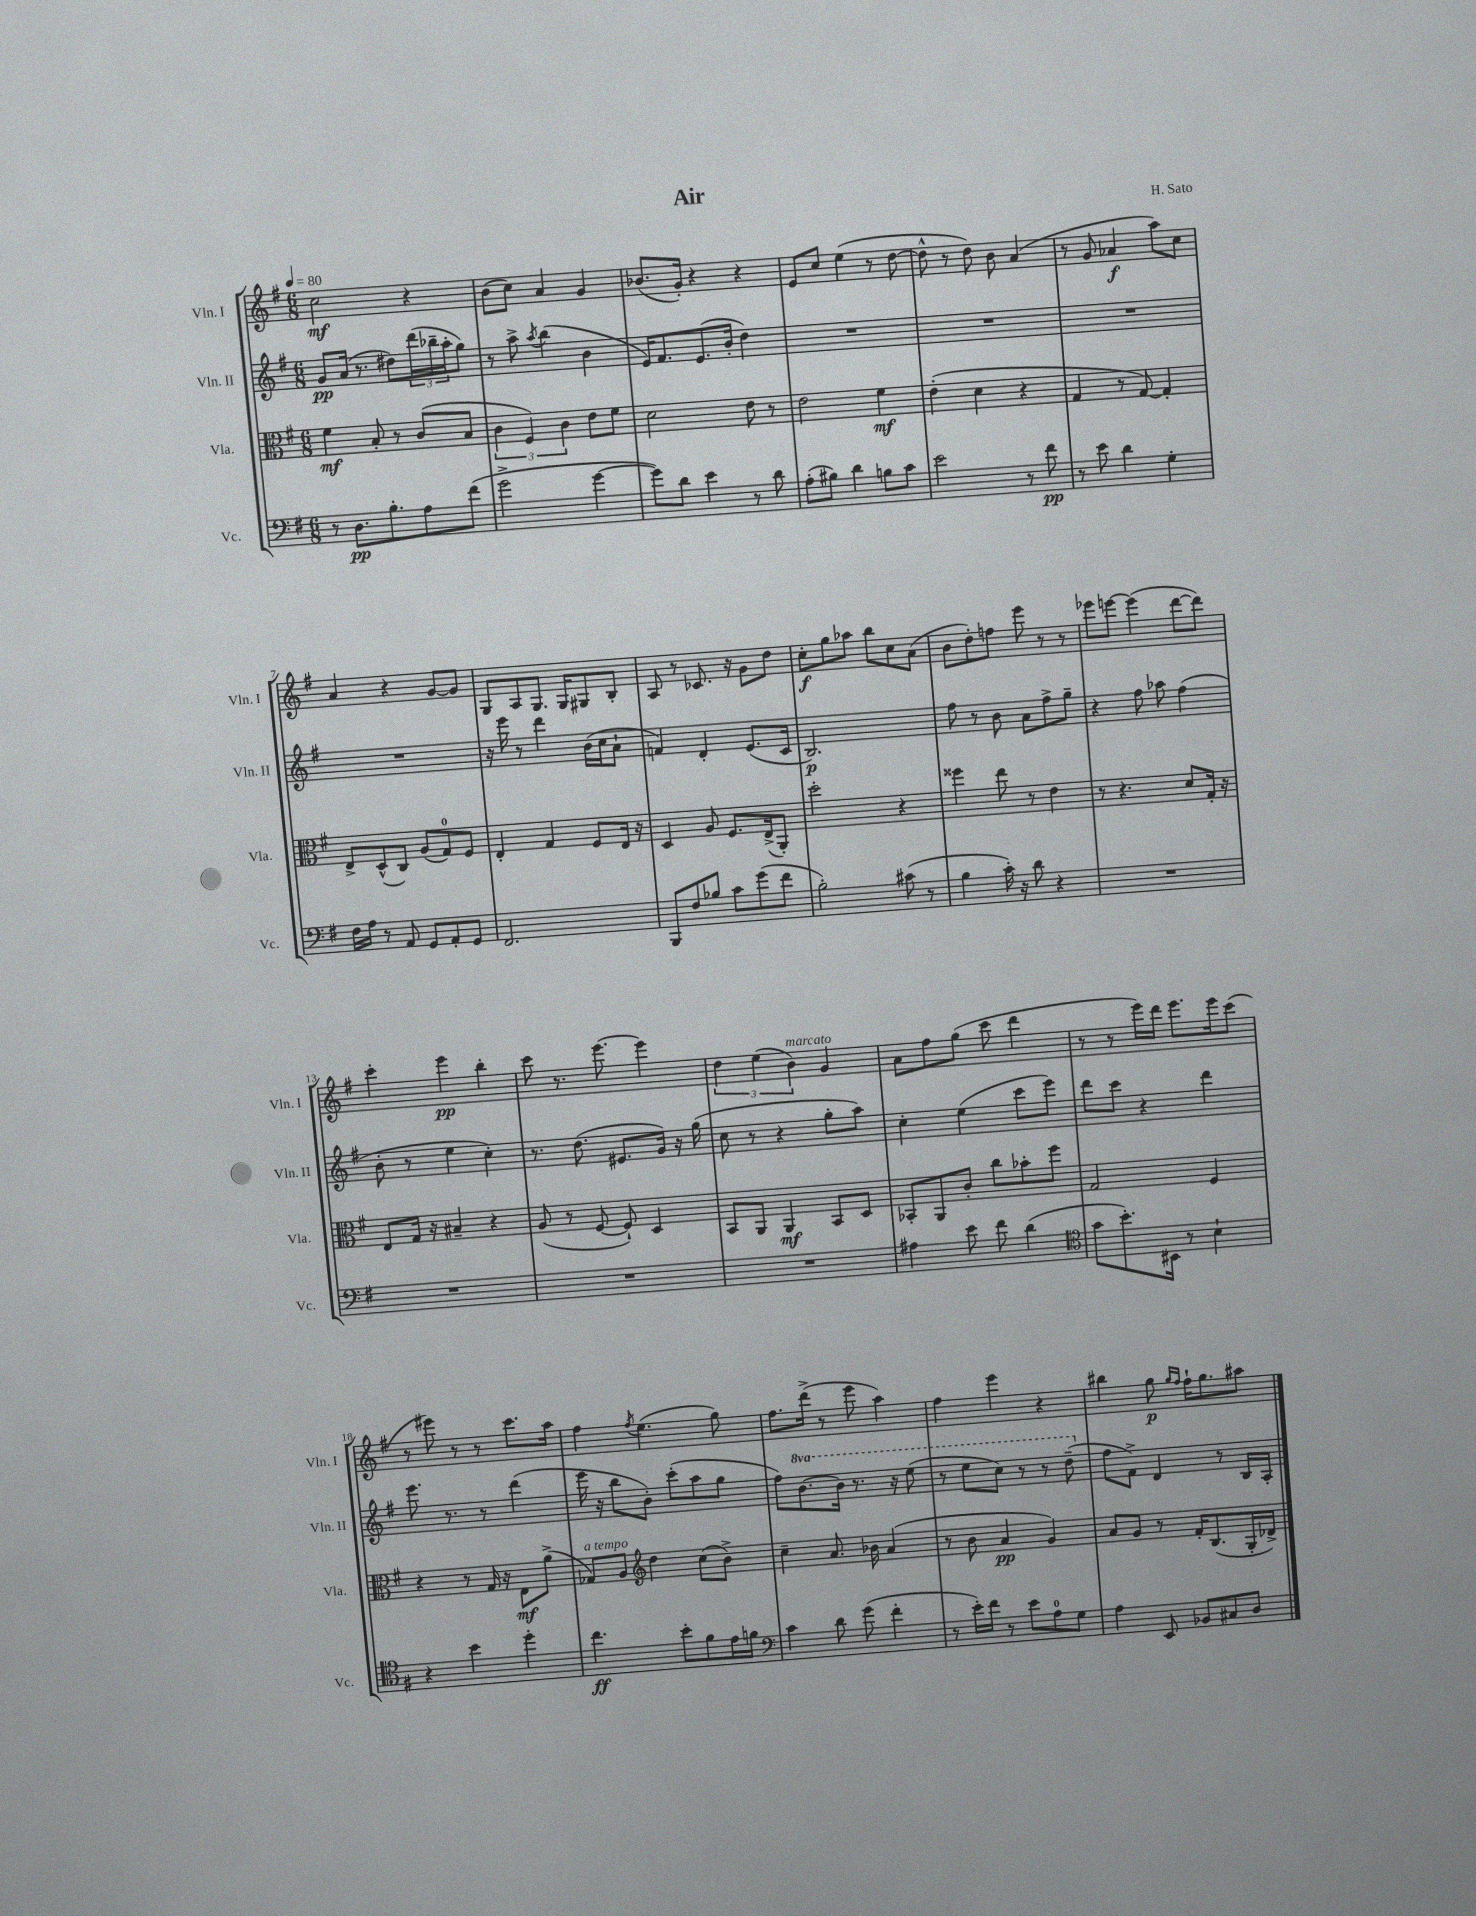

**kern	**kern	**kern	**kern
*staff4	*staff3	*staff2	*staff1
*clefF4	*clefC3	*clefG2	*clefG2
*k[f#]	*k[f#]	*k[f#]	*k[f#]
*M6/8	*M6/8	*M6/8	*M6/8
*MM80	*MM80	*MM80	*MM80
8r	4f#\	8g/L	2cc\
8.D\L	.	(16a/Jk	.
.	.	8.r	.
.	8B'/	.	.
8.B'\	.	.	.
.	8r	8dd#\L)	.
8A\	(8c/L	(24ddd\L	4r
.	.	24bb-~\	.
.	.	24aa'\J	.
(8f#\J	8B/J	8gg\J)	.
=	=	=	=
2g^\	6c\	8r	(8b\L
.	.	8aa^\	8cc\J)
.	6F#/)	.	.
.	.	8qaa/	.
.	.	(4bb\	4a/
.	6c\	.	.
[4g\	8e\L	4b\	4g/
.	8f#\J	.	.
=	=	=	=
8g\]L)	2d\	16e/LK)	(8.b-/L
.	.	8.f#/	.
8d\J	.	.	.
.	.	.	16g'/Jk)
4e\	.	(8.e/	4r
.	.	16b'/Jk	.
8r	8e\	4dd\)	4r
8d\	8r	.	.
=	=	=	=
(8A'\L	2e\	2.r	8e/L
8B#\J)	.	.	8cc/J
4d\	.	.	(4ee\
8B\L	4f#\	.	8r
8c\J	.	.	[8dd\
=	=	=	=
2e\	(4e'\	2.r	8dd^^\]
.	.	.	8r
.	4d\	.	8dd\)
.	.	.	8b\
8r	4r	.	(4a/
8f#\	.	.	.
=	=	=	=
8r	4G/	2.r	8r
8e\	.	.	8g/
4d\	8r	.	4a-/
.	[8G/)	.	.
4G'\	4G'/]	.	8aa\L)
.	.	.	8cc\J
=	=	=	=
16F#\LL	8E^/L	2.r	4a/
16A\JJ	.	.	.
8r	(8D^^/	.	.
8AA/	8C/J)	.	4r
8GG/L	(8A/L	.	.
8AA'/	8G/)	.	[8g/L
8GG/J	8F#/J	.	8g/]J
=	=	=	=
2.FF#/	4E'/	16r	8G/L
.	.	16eee\	.
.	.	8r	8A/
.	4G/	4ddd\	8.G/J
.	.	.	16G/LK
.	8F#/L	(16b\LL	8G#/
.	.	16cc\J	.
.	16E/Jk	8a`\J	8B'/J
.	16r	.	.
=	=	=	=
8BBB/L	4D/	4f/)	8A/
8F#/	.	.	8r
8B-/J	8A/	4d'/	8.c-/
8c\L	8.F#/L	.	.
.	.	.	16r
(8g\	.	(8.e/L	8g\L
.	(16E^/k	.	.
8f#\J	8AA'/J)	.	8dd\J
.	.	16c/Jk	.
=	=	=	=
2B'\)	2dd'\	2.B/)	8cc'\L
.	.	.	8gg\
.	.	.	8aa-\J
.	.	.	8bb\L
(8c#\	4r	.	8cc\
8r	.	.	(8a\J
=	=	=	=
4B\	4ff##\	8ff#\	8b\L
.	.	8r	8dd'\)
16c'\)	8ee\	8b\	8ff\J
16r	.	.	.
8d\	8r	8a\L	8eee\
4r	4e\	8ff#^\	8r
.	.	8gg~\J	8r
=	=	=	=
2.r	8r	4r	8eee-\L
.	4.r	.	[8eee\J
.	.	8ff#\	(4eee\]
.	.	8aa-\	.
.	8d/L	(4ff#\	[8ddd\L
.	16G'/Jk	.	8ddd\]J)
.	16r	.	.
=	=	=	=
2.r	8E/L	8b'\	4ccc'\
.	16G/Jk	8r	.
.	16r	.	.
.	4B#~/	4ee\	4eee\
.	4r	4cc'\)	4bb'\
=	=	=	=
2.r	(8A/	8.r	8ccc\
.	8r	.	8.r
.	.	(8.dd\	.
.	[8F#/	.	.
.	.	.	[8.eee\
.	8F#`/])	8.e#/L	.
.	4D/	.	4eee\]
.	.	16g/Jk)	.
.	.	16r	.
.	.	(16gg\	.
=	=	=	=
2.r	8BB/L	8cc\	6dd\
.	8AA/J	8r	.
.	.	.	(6ee\
.	4AA/	4r	.
.	.	.	6b\)
.	8BB/L	8gg'\L	4g/
.	8D/J	8aa\J)	.
=	=	=	=
4A#\	8BB-'/L	4cc'\	8a\L
.	8AA/	.	8ff#\
8e\	8c'/J	(4ee\	(8gg\J
8f#\	8cc\L	.	8ccc\
(4d\	8b-'\	8ccc\L	4ddd\
.	8ff#\J	8eee\J)	.
=	=	=	=
*clefC4	*	*	*
8g\L	2G/	8ddd\L	8r
8.b'\)	.	8ccc\J	8r
.	.	4r	16eee\LL)
16BB#\Jk	.	.	16ddd\JJ
8r	.	.	8.eee\L
4B`\	4F#/	4ddd\	.
.	.	.	16eee\k
.	.	.	(8ccc\J
=	=	=	=
4r	4r	8.eee\	8r
.	.	.	8eee#\)
.	.	8.r	.
4b\	8r	.	8r
.	16G/	8r	8r
.	16r	.	.
4dd'\	8E\L	(4ddd\	8.ccc\L
.	(8a^\J	.	.
.	.	.	16aa\Jk
=	=	=	=
4.cc\	8G-/L)	16eee\	4ff#\
.	.	16r	.
.	8A/J	8bb\L	.
*	*clefG2	*	*
.	.	.	8qff#/
.	4dd\	8b'\J)	(4.ee\
8b'\L	.	(8ccc'\L	.
8f#\	(8cc\L	8aa\	.
16e\L	8b^\J)	8gg\J	8gg\)
16f\JJ	.	.	.
=	=	=	=
*clefF4	*	*	*
4c\	4cc~\	8ff#\L)	8.ff#\L
.	.	[8.bb\	.
.	.	.	(16ddd^\Jk
8d\	8.a/	.	8r
.	.	16bb\]Jk	.
(8g\	.	8.r	8eee\
.	16b-\	.	.
4f#'\	(4a/	.	4aa\)
.	.	16r	.
.	.	(8eee\	.
=	=	=	=
8r	8r	8r	4ff#\
16e'\LL)	8b\	8eee\L	.
16f#\JJ	.	.	.
8r	4a/	8ccc\J)	4eee\
8e\L	.	8r	.
8A\	4g/)	8r	4r
8G\J	.	(8ddd~\	.
=	=	=	=
4A\	8a/L	8ff#\L	4bb#\
.	8g/J	8f#^\J)	.
8EE/	8r	4d/	8gg\
.	.	.	16qqgg/LL
.	.	.	16qqff#/JJ
8BB-/L	16f#'/LK	.	16ff#`\LK
.	(8.B/	.	8.gg\
8C#/	.	8r	.
8D/J	16G'/L	16B/LL	8aa#\J
.	16d-^/JJ)	16A'/JJ	.
==	==	==	==
*-	*-	*-	*-
